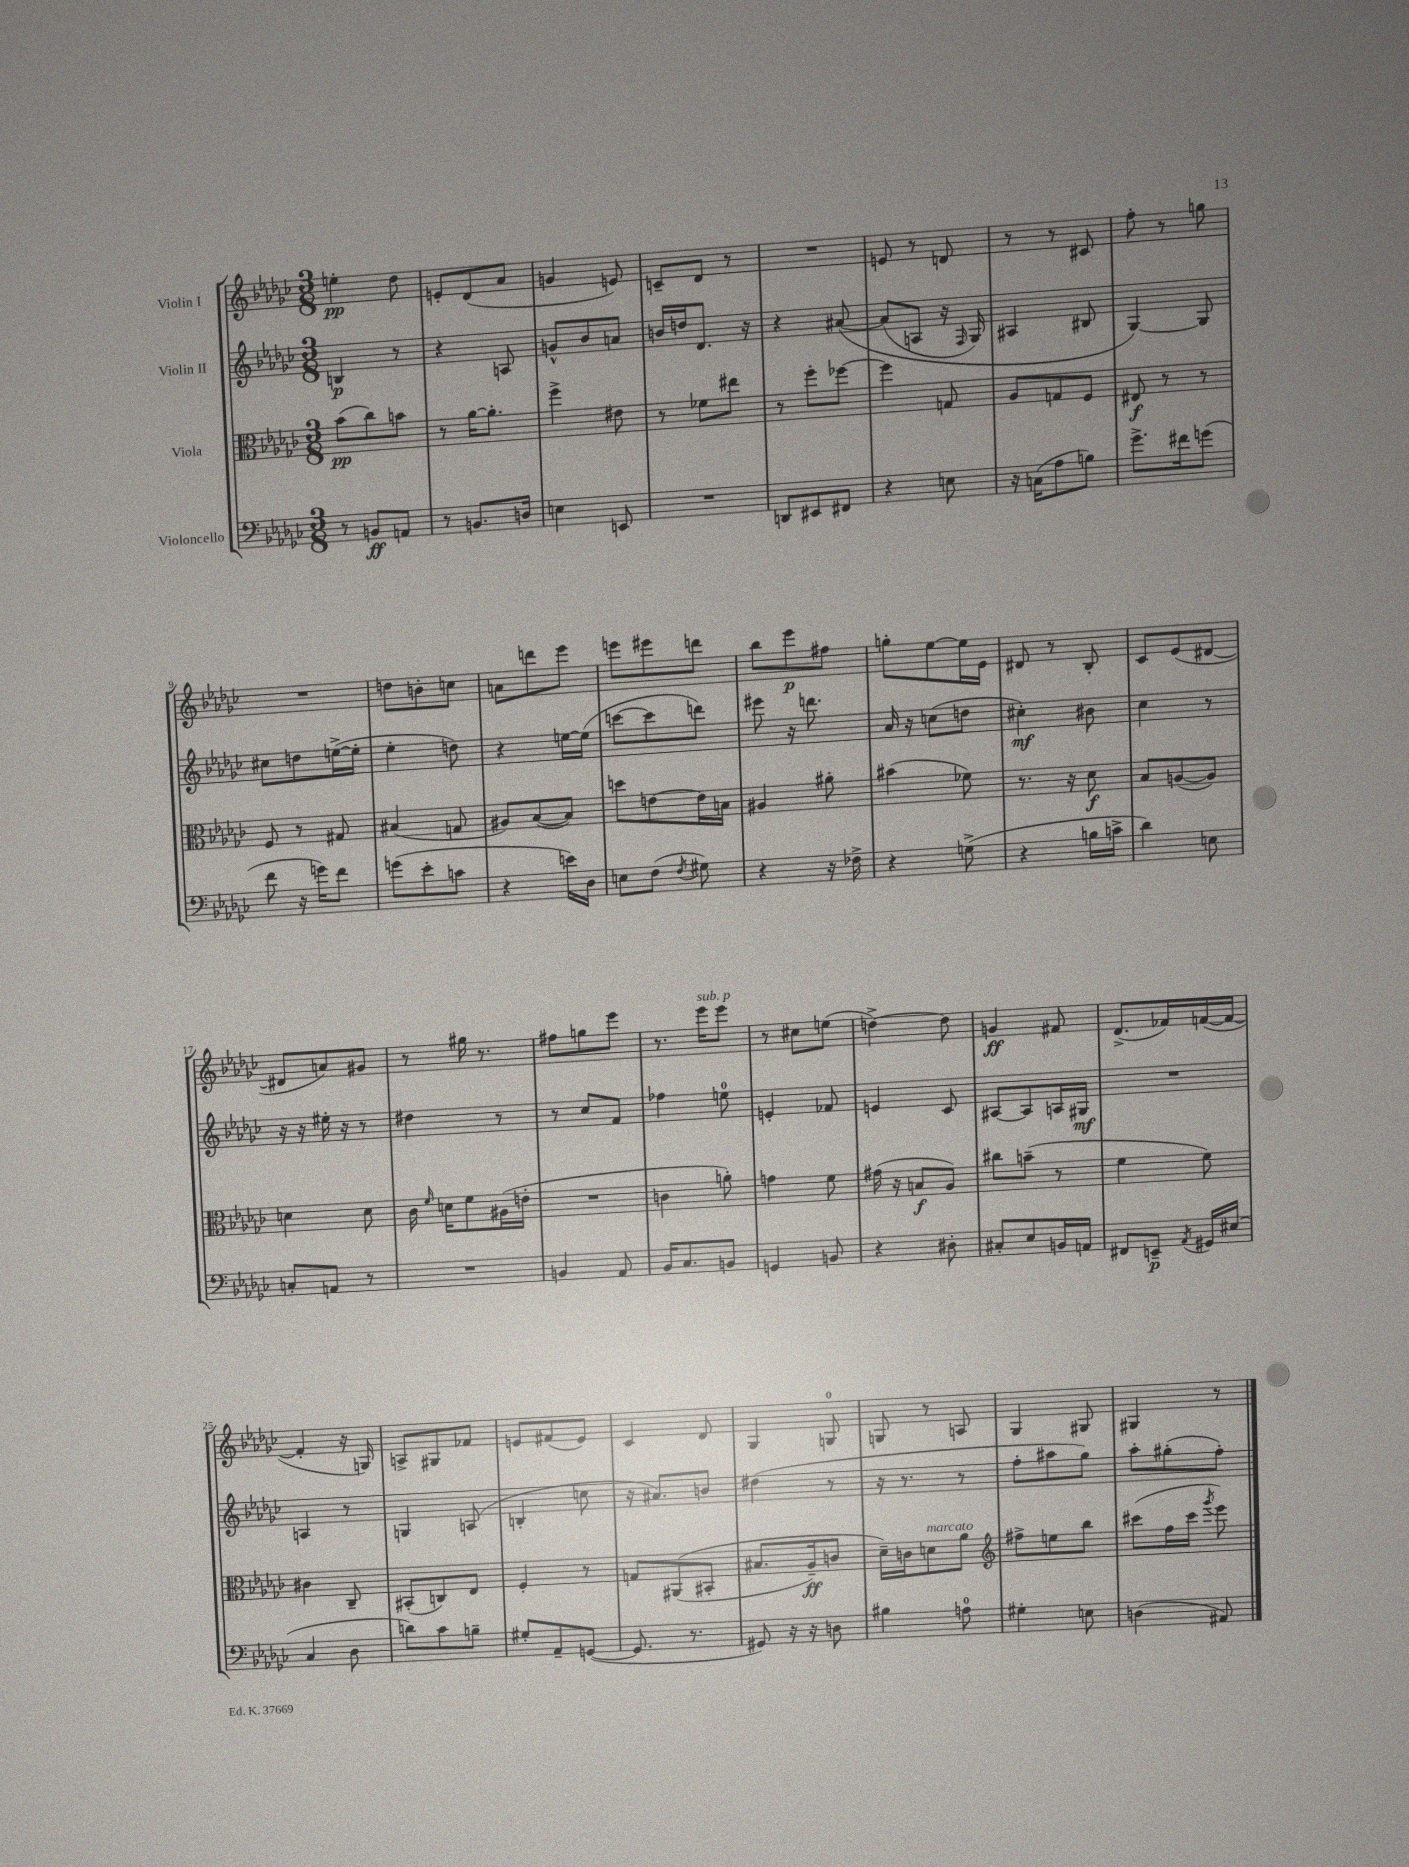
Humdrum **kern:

**kern	**dynam	**kern	**dynam	**kern	**dynam	**kern	**dynam
*part4	*part4	*part3	*part3	*part2	*part2	*part1	*part1
*staff4	*staff4	*staff3	*staff3	*staff2	*staff2	*staff1	*staff1
*I"Violoncello	*	*I"Viola	*	*I"Violin II	*	*I"Violin I	*
*clefF4	*	*clefC3	*	*clefG2	*	*clefG2	*
*k[b-e-a-d-g-c-]	*	*k[b-e-a-d-g-c-]	*	*k[b-e-a-d-g-c-]	*	*k[b-e-a-d-g-c-]	*
*M3/8	*	*M3/8	*	*M3/8	*	*M3/8	*
=1	=1	=1	=1	=1	=1	=1	=1
8r	.	(8b-\L	pp	4Bn/	p	4een'\	pp
8BBn/L	ff	8cc-\)	.	.	.	.	.
8AAn/J	.	8bn\J	.	8r	.	8dd-\	.
=2	=2	=2	=2	=2	=2	=2	=2
8r	.	8r	.	4r	.	8en'/L	.
8.BBn/L	.	[16a-\KL	.	.	.	(8d-/	.
.	.	8.a-'\J]	.	.	.	.	.
.	.	.	.	8An/	.	8a-/J	.
16Dn/Jk	.	.	.	.	.	.	.
=3	=3	=3	=3	=3	=3	=3	=3
4En\	.	4ff^\	.	8gn^^/L	.	4gn/	.
.	.	.	.	8b-/	.	.	.
8EEn/	.	8e#X\	.	8an/J	.	8en/)	.
=4	=4	=4	=4	=4	=4	=4	=4
4.r	.	8r	.	16bn/LL	.	8cn~/L	.
.	.	.	.	16ddn/J	.	.	.
.	.	8f-X\L	.	8.d-/J	.	8d-/J	.
.	.	8ee#X\J	.	.	.	8r	.
.	.	.	.	16r	.	.	.
=5	=5	=5	=5	=5	=5	=5	=5
8DDn/L	.	8r	.	4r	.	4.r	.
8EE#X/	.	8ff'\L	.	.	.	.	.
8FF#X/J	.	[8ff-X\J	.	([8a#X/	.	.	.
=6	=6	=6	=6	=6	=6	=6	=6
4r	.	4ff-\]	.	(8a#/L]	.	8en/	.
.	.	.	.	8An/J	.	8r	.
8En\	.	8Gn/	.	16r	.	8dn/	.
.	.	.	.	16qqF/	.	.	.
.	.	.	.	16G-/)	.	.	.
=7	=7	=7	=7	=7	=7	=7	=7
16r	.	8A-/L	.	4A#X/	.	8r	.
(16Cn\KL	.	.	.	.	.	.	.
8A-\	.	8Gn/	.	.	.	8r	.
8Bn\J)	.	8F/J	.	8B#X/	.	8c#X/	.
=8	=8	=8	=8	=8	=8	=8	=8
8.g-^\L	.	8E#X/	f	[4G-/)	.	8ff'\	.
.	.	8r	.	.	.	8r	.
16f#X\k	.	.	.	.	.	.	.
(8gn\J	.	8r	.	8G-/]	.	8ggn\	.
!!LO:LB:g=z
=9	=9	=9	=9	=9	=9	=9	=9
8f\	.	8F/	.	8cc#X\L	.	4.r	.
16r	.	8r	.	8ddn\	.	.	.
16gn\KL)	.	.	.	.	.	.	.
8f\J	.	8G#X/	.	([16een^\L	.	.	.
.	.	.	.	16ee'\JJ]	.	.	.
=10	=10	=10	=10	=10	=10	=10	=10
(8gn\L	.	(4B#X/	.	4ee-'\	.	8ddn\L	.
8e-'\	.	.	.	.	.	8bn'\	.
8cn\J	.	8Gn/	.	8ddn\)	.	8ccn\J	.
=11	=11	=11	=11	=11	=11	=11	=11
4r	.	8A#X/L)	.	4r	.	8an\L	.
.	.	([8B-/	.	.	.	8dddn\	.
16en\LL)	.	8B-/J])	.	[16een\LL	.	8eee-\J	.
16D-\JJ	.	.	.	(16ee\JJ]	.	.	.
=12	=12	=12	=12	=12	=12	=12	=12
8En\L	.	8ddn\L	.	[8cccn\L	.	8eeen\L	.
(8F\J	.	[8en\	.	8ccc\]	.	8eee#X\	.
8qF/	.	.	.	.	.	.	.
8G#X\)	.	16e\L]	.	8dddn\J)	.	8dddn\J	.
.	.	16Bn\JJ	.	.	.	.	.
=13	=13	=13	=13	=13	=13	=13	=13
4r	.	4A#X/	.	8eee#X\	.	8bb-\L	.
.	.	.	.	16r	.	8eee-\	p
.	.	.	.	8.dddn\	.	.	.
16r	.	8a#X'\	.	.	.	8ff#X\J	.
16F-X^\	.	.	.	.	.	.	.
=14	=14	=14	=14	=14	=14	=14	=14
4r	.	(4b#X\	.	16a-/	.	8ggn'\L	.
.	.	.	.	16r	.	.	.
.	.	.	.	(8ccn\L	.	[8ee-\	.
(8Gn^\	.	8f-X\)	.	8ddn\J	.	16ee-\L]	.
.	.	.	.	.	.	16e-\JJ	.
=15	=15	=15	=15	=15	=15	=15	=15
4r	.	8.r	.	4cc#X'\)	mf	8d#X/	.
.	.	.	.	.	.	8r	.
.	.	16r	.	.	.	.	.
16Bn\LL	.	8d-\	f	8b#X\	.	8B-'/	.
16cn^\JJ	.	.	.	.	.	.	.
=16	=16	=16	=16	=16	=16	=16	=16
4d-\)	.	8B-/L	.	4cc-\	.	8c-/L	.
.	.	([8An/	.	.	.	(8e-/	.
8En\	.	8A/J])	.	8r	.	[8d#X/J	.
!!LO:LB:g=z
=17	=17	=17	=17	=17	=17	=17	=17
8Cn'/L	.	4dn\	.	16r	.	8d#X/L]	.
.	.	.	.	16r	.	.	.
8AAn/J	.	.	.	16ee#X'\	.	8an/)	.
.	.	.	.	16r	.	.	.
8r	.	8d\	.	8r	.	8g#X/J	.
=18	=18	=18	=18	=18	=18	=18	=18
4.r	.	16c-\	.	4dd#X\	.	8r	.
.	.	16qqf/	.	.	.	.	.
.	.	16dn\KL	.	.	.	.	.
.	.	8f\	.	.	.	16gg#X\	.
.	.	.	.	.	.	8.r	.
.	.	(16A#X\L	.	8r	.	.	.
.	.	16en'\JJ	.	.	.	.	.
=19	=19	=19	=19	=19	=19	=19	=19
4BBn/	.	4.r	.	8r	.	8ff#X\L	.
.	.	.	.	8cc-/L	.	8ggn\	.
8AA-/	.	.	.	8f/J	.	8eee-\J	.
=20	=20	=20	=20	=20	=20	=20	=20
16BB-/KL	.	4cn\	.	4ff-X\	.	8.r	.
8.C-/	.	.	.	.	.	.	.
!	!	!	!	!	!	!LO:TX:a:i:t=sub. p	!
.	.	.	.	.	.	16eee-\KL	.
8BBn/J	.	8an'\)	.	8een\	.	8eee-\J	.
=21	=21	=21	=21	=21	=21	=21	=21
4GGn/	.	4gn\	.	4en'/	.	8r	.
.	.	.	.	.	.	8cc#X\L	.
8BBn/	.	8f\	.	8f-X/	.	(8een\J	.
=22	=22	=22	=22	=22	=22	=22	=22
4r	.	(16g#X\	.	4en/	.	[4ddn^\)	.
.	.	16r	.	.	.	.	.
.	.	8Bn/L	f	.	.	.	.
8D#X'\	.	8A-/J)	.	8c-/	.	8dd\]	.
=23	=23	=23	=23	=23	=23	=23	=23
8C#X'/L	.	8cc#X\L	.	[8A#X/L	.	4gn/	ff
8E-/	.	(8bn~\J	.	8A#/]	.	.	.
16BBn/L	.	8r	.	16An/L	.	8f#X/	.
16AAn/JJ	.	.	.	16G#X/JJ	mf	.	.
=24	=24	=24	=24	=24	=24	=24	=24
8FF#X/L	.	4f\	.	4.r	.	(8.d-^/L	.
8EEn~/J	p	.	.	.	.	.	.
.	.	.	.	.	.	16f-X/L)	.
8qAA-/	.	.	.	.	.	.	.
16GG#X/LL	.	8f\)	.	.	.	([16fn/	.
(16E#X/JJ	.	.	.	.	.	16f/JJ_	.
!!LO:LB:g=z
=25	=25	=25	=25	=25	=25	=25	=25
4C-/	.	4c#X\	.	4An/	.	4f'/]	.
8D-\	.	8C-~/	.	8r	.	16r	.
.	.	.	.	.	.	16Gn/)	.
=26	=26	=26	=26	=26	=26	=26	=26
8dn\L)	.	(8BB#X'/L	.	4Gn/	.	8An^/L	.
8c-\	.	8Cn/)	.	.	.	8G#X/	.
8Bn~\J	.	8E-/J	.	(8An/	.	8f-X/J	.
=27	=27	=27	=27	=27	=27	=27	=27
8G#X'/L	.	4F'/	.	4Bn'/	.	8en/L	.
8AA-~/	.	.	.	.	.	(8f#X/	.
([8GGn/J	.	8r	.	8ccn\	.	8e/J)	.
=28	=28	=28	=28	=28	=28	=28	=28
8.GG/]	.	8Gn/L	.	16r	.	4c-/	.
.	.	.	.	8.a#X/L)	.	.	.
.	.	((8AA#X/	.	.	.	.	.
8.r	.	.	.	.	.	.	.
.	.	8BB#X'/J	.	8bn/J	.	8d-/	.
=29	=29	=29	=29	=29	=29	=29	=29
8GG#X/)	.	8.B#X/L	.	(4dd#X\	.	4G-/	.
16r	.	.	.	.	.	.	.
16r	.	16A-~/k)	ff	.	.	.	.
8Dn\	.	8cn/J	.	8r	.	8Gn/	.
=30	=30	=30	=30	=30	=30	=30	=30
4B#X\	.	16d-~\LL)	.	16r	.	8Gn/	.
.	.	16cn\J	.	8.r	.	.	.
!	!	!LO:TX:a:i:t=marcato	!	!	!	!	!
.	.	8dn\	.	.	.	8r	.
8An\	.	8a-\J	.	8r	.	8An/	.
=31	=31	=31	=31	=31	=31	=31	=31
*	*	*clefG2	*	*	*	*	*
4G#X'\	.	8ff#X^\L	.	8ff'\L	.	4G-/	.
.	.	8een\	.	8aa#X\	.	.	.
8En\	.	8bb-\J	.	8gg-\J)	.	8G#X/	.
=32	=32	=32	=32	=32	=32	=32	=32
(4Dn\	.	(8ccc#X\L	.	8aa-'\L	.	4G#X/	.
.	.	16ff\L	.	(8gg#X'\	.	.	.
.	.	16ccc#\JJ	.	.	.	.	.
.	.	8qggg-/	.	.	.	.	.
8AA#X/)	.	8eee-\)	.	8ff'\J)	.	8r	.
==	==	==	==	==	==	==	==
*-	*-	*-	*-	*-	*-	*-	*-
